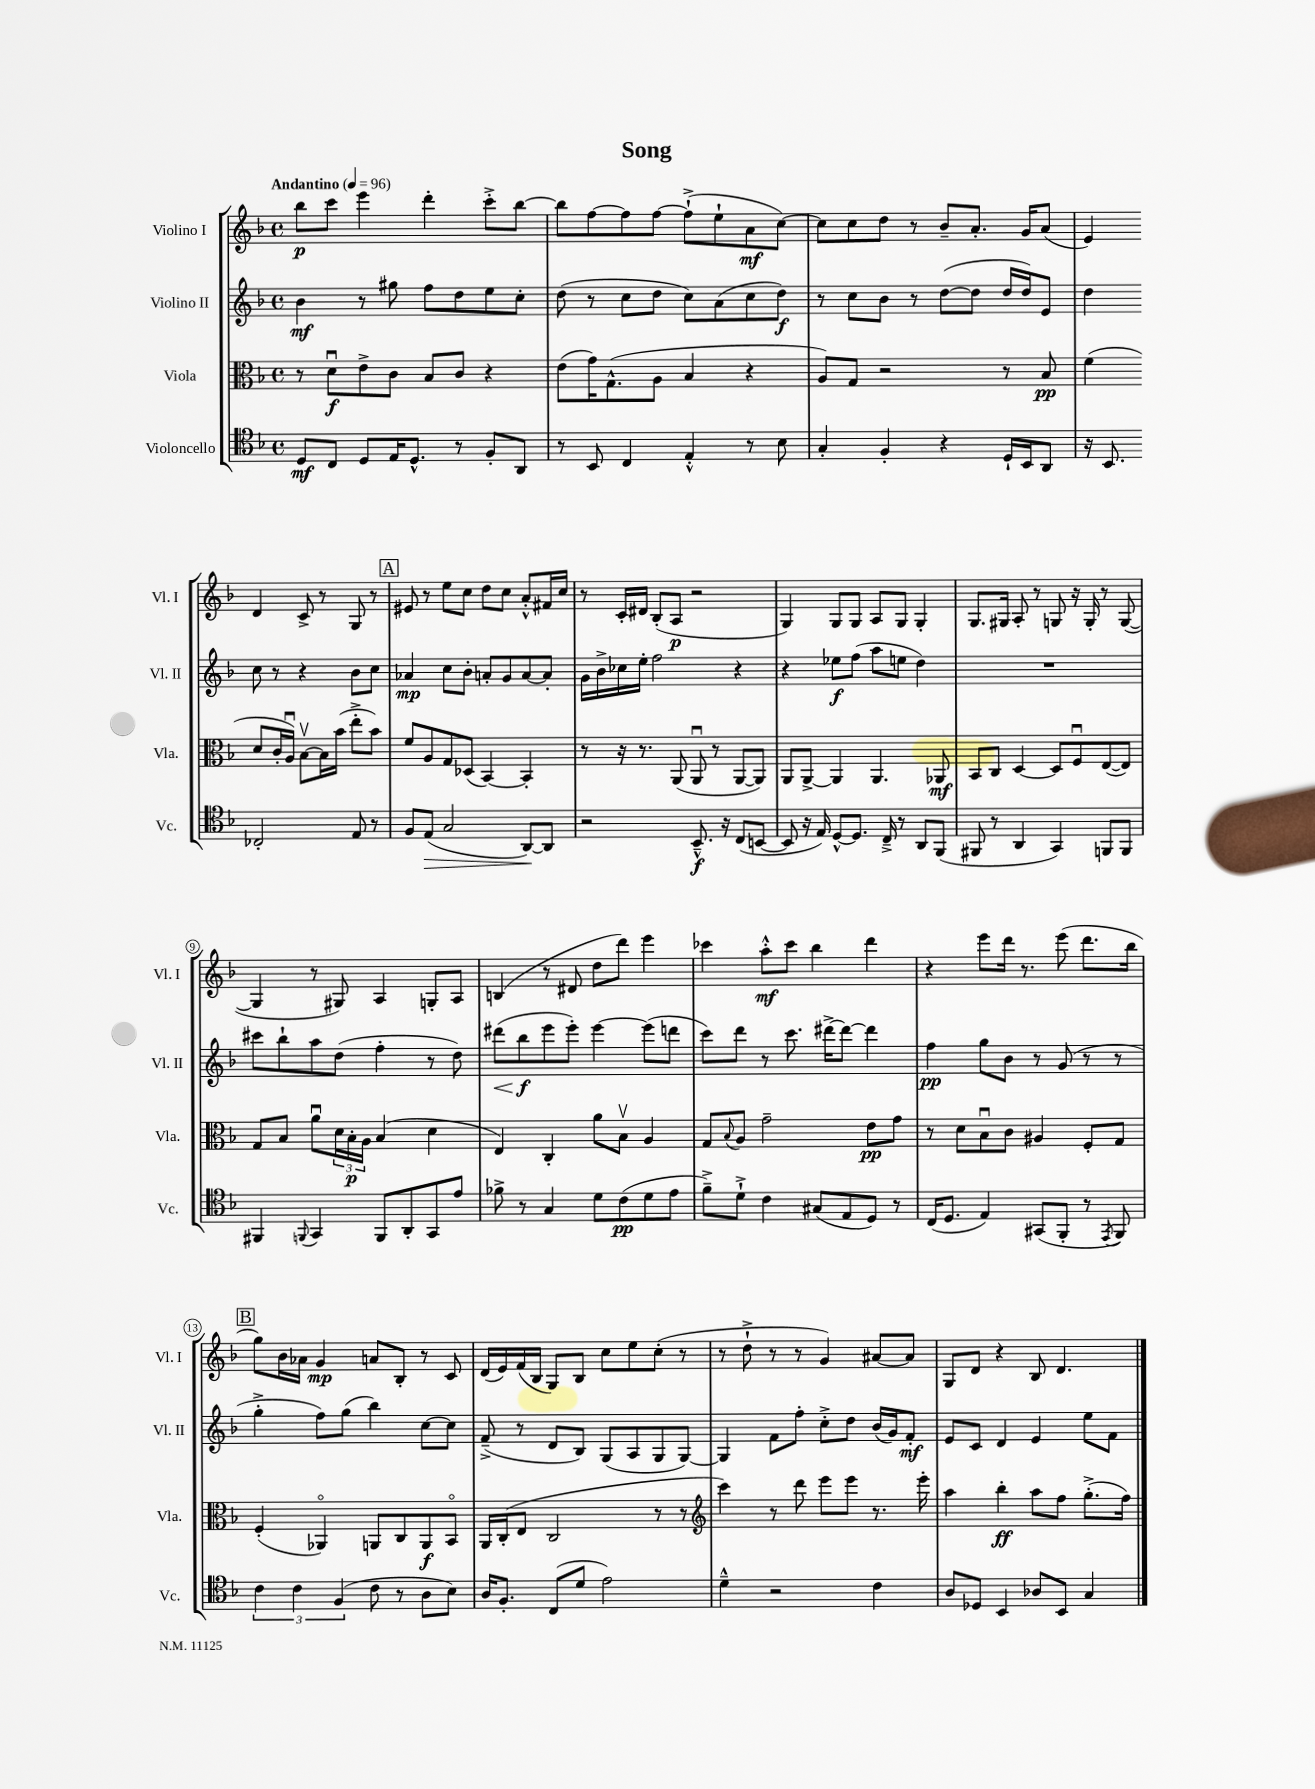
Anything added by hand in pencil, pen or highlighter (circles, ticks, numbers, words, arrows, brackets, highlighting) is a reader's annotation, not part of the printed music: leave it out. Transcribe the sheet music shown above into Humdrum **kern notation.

**kern	**kern	**kern	**kern
*staff4	*staff3	*staff2	*staff1
*clefC4	*clefC3	*clefG2	*clefG2
*k[b-]	*k[b-]	*k[b-]	*k[b-]
*M4/4	*M4/4	*M4/4	*M4/4
*met(c)	*met(c)	*met(c)	*met(c)
*MM96	*MM96	*MM96	*MM96
8D	8r	4b-	8bb-
8C	8du	.	8ccc
8D	8e^	8r	4eee
16E	8c	8gg#	.
8.D^^	.	.	.
.	8B-	8ff	4ddd'
8r	8c	8dd	.
8F'	4r	8ee	8ccc'^
8AA	.	8cc'	[8bb-
=	=	=	=
8r	(8e	(8dd	8bb-]
8BB-	16g)	8r	[8ff
.	(8.G^^	.	.
4C	.	8cc	8ff]
.	8A	8dd	[8ff
4E'^^	4B-	8cc)	(8ff`^]
.	.	(8a	8ee`
8r	4r	8cc	8a
8B-	.	8dd)	[8cc)
=	=	=	=
4G'	8A)	8r	8cc]
.	8G	8cc	8cc
4F'	2r	8b-	8dd
.	.	8r	8r
4r	.	([8dd	8b-~
.	.	8dd]	8.a'
16D`	8r	16dd	.
16BB-	.	16dd)	16g
8AA	8B-	8e	(8a
=	=	=	=
16r	(4f	4dd	4e)
8.BB-	.	.	.
2C-'	8d	8cc	4d
.	16c'	8r	.
.	16Au)	.	.
.	[8B-v	4r	8c^
.	16B-]	.	8r
.	(16b-	.	.
8E	8ee'^	8b-	8G
8r	8b-)	8cc	8r
=	=	=	=
8F	8f	4a-	8e#
(8E	8A	.	8r
2G	8G	8cc	8ee
.	(8D-	8b-'	8cc
.	[4BB-)	8a'	8dd
.	.	8g	8cc
[8AA)	4BB-']	[8a	8a'^^
8AA]	.	8a']	16f#
.	.	.	16cc
=	=	=	=
2r	8r	16g	8r
.	.	16b-^	.
.	16r	16cc-	16c'
.	8.r	16ee'	16d#
.	.	2ff	(8B-'
.	(8AA	.	8A
8.BB-~^^	8AAu	.	2r
.	8r	.	.
16r	.	.	.
(8C	[8AA	4r	.
[8BB	8AA])	.	.
=	=	=	=
8BB]	8AA	4r	4G)
16r	[8AA^	.	.
16E)	.	.	.
[8D^^	4AA]	8ee-	8G
8.D]	.	(8ff	8G
.	4.AA	8aa	8A
16C~^	.	.	.
8r	.	8ee	8G
8AA	.	4dd)	4G'
(8FF	8AA-	.	.
=	=	=	=
8FF#	8BB-	1r	8.G
8r	8C	.	.
.	.	.	16G#
4AA	[4D	.	8A'
.	.	.	8r
4GG)	8D]	.	8G
.	8Fu	.	16r
.	.	.	16G'
8FF	([8E	.	8r
8FF	8E])	.	([8G
=	=	=	=
4FF#	8G	8ccc#	4G]
.	8B-	8bb-`	.
8qqFF	.	.	.
4GG	8au	8aa	8r
.	24d	(8dd	8G#)
.	24B-'	.	.
.	24A	.	.
8FF	(4B-	4ff'	4A
8AA'	.	.	.
8GG	4d	8r	8G'
8e	.	8dd)	8A
=	=	=	=
8f-^	4E)	(8ddd#	(4B
8r	.	8bb-	.
4G	4C'	8eee	8r
.	.	8eee')	8d#
8d	8a	[4eee	8dd
(8c	8B-v	.	8ddd)
8d	4A	(8eee]	4eee
8e	.	8ddd	.
=	=	=	=
8f~^)	8G	8ccc)	4ccc-
.	8qqB-	.	.
8d`^	8A	8ddd	.
4c	2g~	8r	8aa'^^
.	.	8.ccc	8ccc-
(8G#	.	.	4bb-
.	.	[16ddd#^	.
8E	.	8ddd#_	.
8D)	8e	4ddd#]	4ddd
8r	8g	.	.
=	=	=	=
(16C	8r	4ff	4r
8.D	.	.	.
.	8d	.	.
4E)	8B-u	8gg	8eee
.	8c	8b-	16ddd
.	.	.	8.r
(8GG#	4A#	8r	.
8FF'	.	(8g	(8eee
8r	8F'	8r	8.ddd
8qEE	.	.	.
8FF)	8G	8r	.
.	.	.	16bb-
=	=	=	=
6c	(4F'	4gg'^	8gg)
.	.	.	16b-
6c	.	.	.
.	.	.	16a-
.	4AA-o)	8ff)	4g
(6F	.	.	.
.	.	(8gg	.
8c	8AA	4bb-)	8a
8r	8C	.	8B-'
8A	8AA	[8cc	8r
8B-)	8BB-o	8cc]	8c
=	=	=	=
16A	16AA	(8f~^	(16d
8.F'	(16C'	.	16e)
.	8E	8r	(16f
.	.	.	16B-
(8C	2C	8d	8G)
8d	.	8B-)	8B-
2e)	.	(8G	8cc
.	.	8A	8ee
.	8r	8G	(8cc'
.	8r	[8G)	8r
=	=	=	=
*	*clefG2	*	*
4d~^^	4ccc)	4G]	8r
.	.	.	8dd`^
2r	8r	8f	8r
.	8ddd	8ff'	8r
.	8eee	8cc'^	4g)
.	8eee	8dd	.
4c	8.r	(16b-	[8a#
.	.	16g)	.
.	.	8f'	8a#]
.	16eee'	.	.
=	=	=	=
8A	4aa	8e	8G
8D-	.	8c	8d
4BB-	4bb-'	4d	4r
8A-	8aa	4e	8B-
8BB-	8ff	.	4.d
4G	(8.gg'^	8ee	.
.	.	8f	.
.	16ff)	.	.
==	==	==	==
*-	*-	*-	*-
